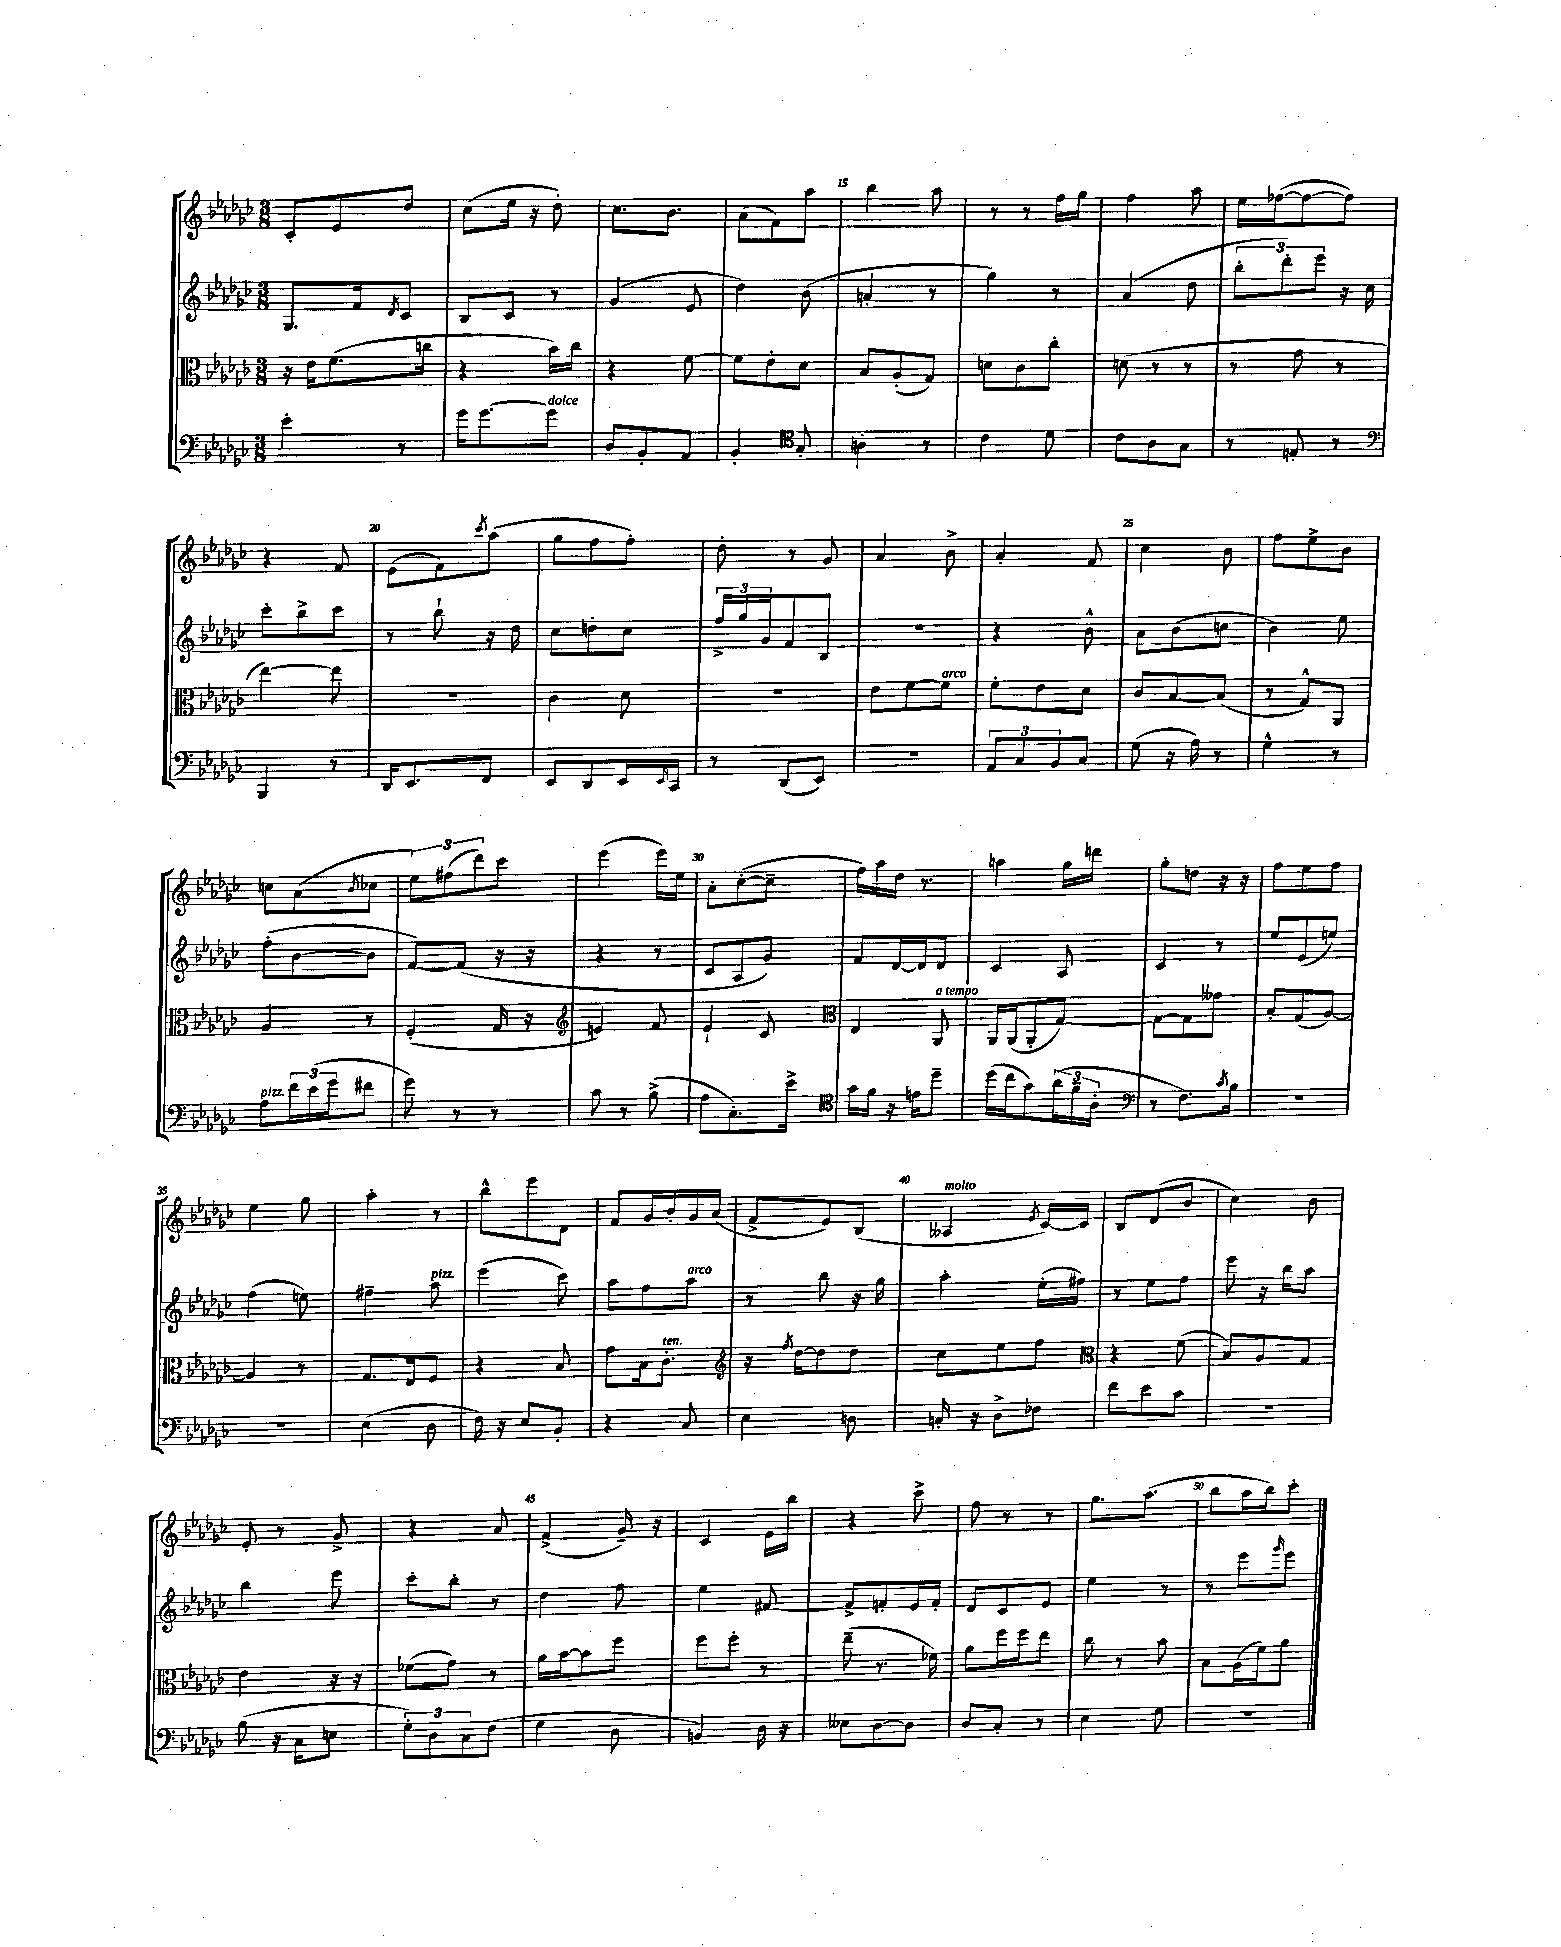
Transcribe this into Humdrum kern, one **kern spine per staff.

**kern	**kern	**kern	**kern
*staff4	*staff3	*staff2	*staff1
*clefF4	*clefC3	*clefG2	*clefG2
*k[b-e-a-d-g-c-]	*k[b-e-a-d-g-c-]	*k[b-e-a-d-g-c-]	*k[b-e-a-d-g-c-]
*M3/8	*M3/8	*M3/8	*M3/8
4e-'\	16r	8.G-/L	8c-'/L
.	16e-\LK	.	.
.	(8.f\	.	8e-/
.	.	16f/k	.
.	.	8qd-/	.
8r	.	8c-/J	8dd-/J
.	16cc\Jk	.	.
=	=	=	=
16g-\LK	4r	8B-/L	(8cc-\L
[8.g-\	.	.	.
.	.	8c-/J	16ee-\Jk
.	.	.	16r
8g-\]J	16b-\LL)	8r	8dd-'\)
.	16cc-\JJ	.	.
=	=	=	=
8D-/L	4r	(4g-/	8.cc-\L
8BB-'/	.	.	.
.	.	.	8.b-\J
8AA-/J	[8f\	8e-/	.
=	=	=	=
4BB-'/	8f\]L	4dd-\)	(8a-\L
.	8e-'\	.	8f\)
*clefC4	*	*	*
8G-'/	8d-\J	(8b-\	8aa-\J
=	=	=	=
4A'\	8B-/L	4a'/	4bb-\
.	(8A-'/	.	.
8r	8G-/J)	8r	8aa-\
=	=	=	=
4c-\	8d\L	4gg-\)	8r
.	8c-\	.	8r
8d-\	8cc-'\J	8r	16ff\LL
.	.	.	16gg-\JJ
=	=	=	=
8c-\L	(8d\	(4a-/	4ff\
8A-\	8r	.	.
8G-\J	8r	8dd-\	8aa-\
=	=	=	=
8r	8r	12bb-'\L	16ee-\LL
.	.	.	([16ff-\J
.	.	12ddd-'\)	.
8E'/	8g-\	.	8ff-\_
.	.	12eee-\J	.
8r	8r	16r	8ff-\]J)
.	.	16cc-\	.
=	=	=	=
*clefF4	*	*	*
4BBB-/	[4ee-\)	8ccc-'\L	4r
.	.	8bb-^\	.
8r	8ee-\]	8ccc-\J	8f/
=	=	=	=
16DD-/LK	4.r	8r	(8e-\L
8.EE-/	.	.	.
.	.	8bb-`\	8f\)
.	.	.	8qccc-/
8FF/J	.	16r	(8aa-\J
.	.	16dd-\	.
=	=	=	=
8EE-/L	4c-\	8cc-\L	8gg-\L
8DD-/	.	8dd'\	8ff\
16EE-/L	8d-\	8cc-\J	8ff'\J)
16qqEE-/	.	.	.
16CC-/JJ	.	.	.
=	=	=	=
8r	4.r	24ff^/LL	8dd-'\
.	.	24gg-/	.
.	.	24g-/J	.
(8DD-/L	.	8f/	8r
8EE-/J)	.	8B-/J	8g-/
=	=	=	=
4.r	8e-\L	4.r	4a-/
.	[8f\	.	.
.	8f\]J	.	8b-^\
=	=	=	=
12AA-/L	8f'\L	4r	4a-'/
12C-/	.	.	.
.	8e-\	.	.
12BB-/	.	.	.
8C-/J	8d-\J	8b-^^\	8f/
=	=	=	=
(8G-\	8c-/L	8a-\L	4cc-\
16r	[8B-/	(8b-\	.
16A-\)	.	.	.
8r	(8B-/]J	8cc\J	8b-\
=	=	=	=
4G-^^\	8r	4b-\)	8ff\L
.	8G-^^/L)	.	8ee-^\
8r	8AA-/J	8ee-\	8b-\J
=	=	=	=
8A-\L	4A-/	(8ff'\L	8cc\L
24f\L	.	[8b-\	(8a-\
(24e-\	.	.	.
24g-\J	.	.	.
.	.	.	8qb-/
8f#\J	8r	8b-\]J	8cc-\J
=	=	=	=
8g-\)	(4F'/	[8f/L)	12ee-\L)
.	.	.	(12ff#\
8r	.	(8f/]J	.
.	.	.	12ddd-\)
8r	16G-/	16r	8ccc-\J
.	16r	16r	.
=	=	=	=
*	*clefG2	*	*
8c-\	4e/)	4r	(4eee-\
8r	.	.	.
(8B-^\	8f/	8r	16eee-\LL)
.	.	.	16ee-\JJ
=	=	=	=
8A-\L	4e-`/	8c-/L	8a-'\L
8.C-'\)	.	8A-/	([8cc-'\
.	8c-/	8g-/J)	8cc-~\]J
16e-^\Jk	.	.	.
=	=	=	=
*clefC4	*clefC3	*	*
16g-\LL	4E-/	8f/L	16ff\LL)
16f\JJ	.	.	16aa-\
16r	.	[16d-/L	16dd-\JJ
16e\LK	.	16d-/]J	8.r
8dd-~\J	8AA-/	8d-/J	.
=	=	=	=
(16dd-\LL	16AA-/LL	4c-/	4aa\
16cc-\J	(16AA-/J	.	.
8g-\)	8AA-'/	.	.
(24a-\L	[8G-/J)	8A-/	16gg-\LL
24f~\	.	.	.
.	.	.	16ddd\JJ
24A-'\JJ	.	.	.
=	=	=	=
*clefF4	*	*	*
8r	8G-\_L	4c-/	8gg-'\L
8.F\L)	8G-\]	.	8dd\J
.	8g--\J	8r	16r
8qc-/	.	.	.
16B-\Jk	.	.	16r
=	=	=	=
4.r	8B-'/L	8ee-/L	8ff\L
.	(8G-/	(8e-/	8ee-\
.	[8A-/J)	8ee/J)	8ff\J
=	=	=	=
4.r	4A-/]	(4ff\	4ee-\
.	8r	8ee\)	8gg-\
=	=	=	=
(4E-\	8.G-/L	4ff#~\	4aa-'\
.	16E-/k	.	.
8D-\	8F/J	8aa-\	8r
=	=	=	=
16F\)	4r	(4eee-\	8bb-^^\L
16r	.	.	.
8E-/L	.	.	8eee-\
8BB-'/J	8B-/	8ccc-\)	8d-\J
=	=	=	=
4r	8g-\L	8aa-\L	8f/L
.	16B-\k	8ff\	16g-/L
.	8.c-'\J	.	16b-'/
8C-/	.	8aa-\J	16g-/
.	.	.	(16a-/JJ
=	=	=	=
*	*clefG2	*	*
4E-\	16r	8r	8f^/L
.	8qff/	.	.
.	[16dd-\LK	.	.
.	8dd-\]	8bb-\	8e-/)
8D\	8dd-\J	16r	(8B-/J
.	.	16gg-\	.
=	=	=	=
16C'/	8cc-\L	4aa-'\	4A--/
16r	.	.	.
8D-^\L	8ee-\	.	.
.	.	.	8qe-/
8F-\J	8ff\J	(16ee-'\LL	[16c-/LL)
.	.	16ff#\JJ)	16c-/]JJ
=	=	=	=
*	*clefC3	*	*
8f\L	4r	8r	8B-/L
8e-\	.	8ee-\L	(8d-/
8c-\J	(8f\	8ff\J	8b-/J
=	=	=	=
4.r	8B-/L)	8eee-\	4cc-\)
.	8A-/	16r	.
.	.	16bb-\LK	.
.	8G-/J	8aa-\J	8b-\
=	=	=	=
(8B-\	4e-\	4bb-\	8e-'/
16r	.	.	8r
16C-\LK	.	.	.
8E\J	16r	8eee-\	8g-^/
.	16r	.	.
=	=	=	=
12G-'\L)	(8f-\L	8ccc-'\L	4r
12D-\	.	.	.
.	8g-\J)	8bb-'\J	.
12C-\	.	.	.
(8F\J	8r	8r	8a-/
=	=	=	=
4G-\	16a-\LL	4dd-\	(4f^/
.	[16b-\J	.	.
.	8b-\]	.	.
8D-\	8ff\J	8ff\	16g-~/)
.	.	.	16r
=	=	=	=
4BB/)	8ff\L	4ee-\	4c-/
.	8ff'\J	.	.
16D-\	8r	[8f#/	16e-\LL
16r	.	.	16bb-\JJ
=	=	=	=
8E--\L	(8ee-~\	8f#^/]L	4r
[8D-\	8.r	8f'/	.
8D-\]J	.	16e-/L	8ccc-^\
.	16f-\)	16f'/JJ	.
=	=	=	=
8D-/L	8a-\L	8d-/L	8ff\
8C-'/J	16ff\L	8c-/	8r
.	16ff\J	.	.
8r	8ee-\J	8e-/J	8r
=	=	=	=
4E-\	8cc-\	4ee-\	8.gg-\L
.	8r	.	.
.	.	.	(8.aa-\J
8G-\	8b-\	8r	.
=	=	=	=
4.r	8B-\L	8r	8bb-\L
.	(16A-\L	8eee-\L	16aa-\L
.	16f\J)	.	16bb-\J)
.	.	16qqggg-/	.
.	8a-\J	8eee-\J	8ccc-'\J
==	==	==	==
*-	*-	*-	*-
